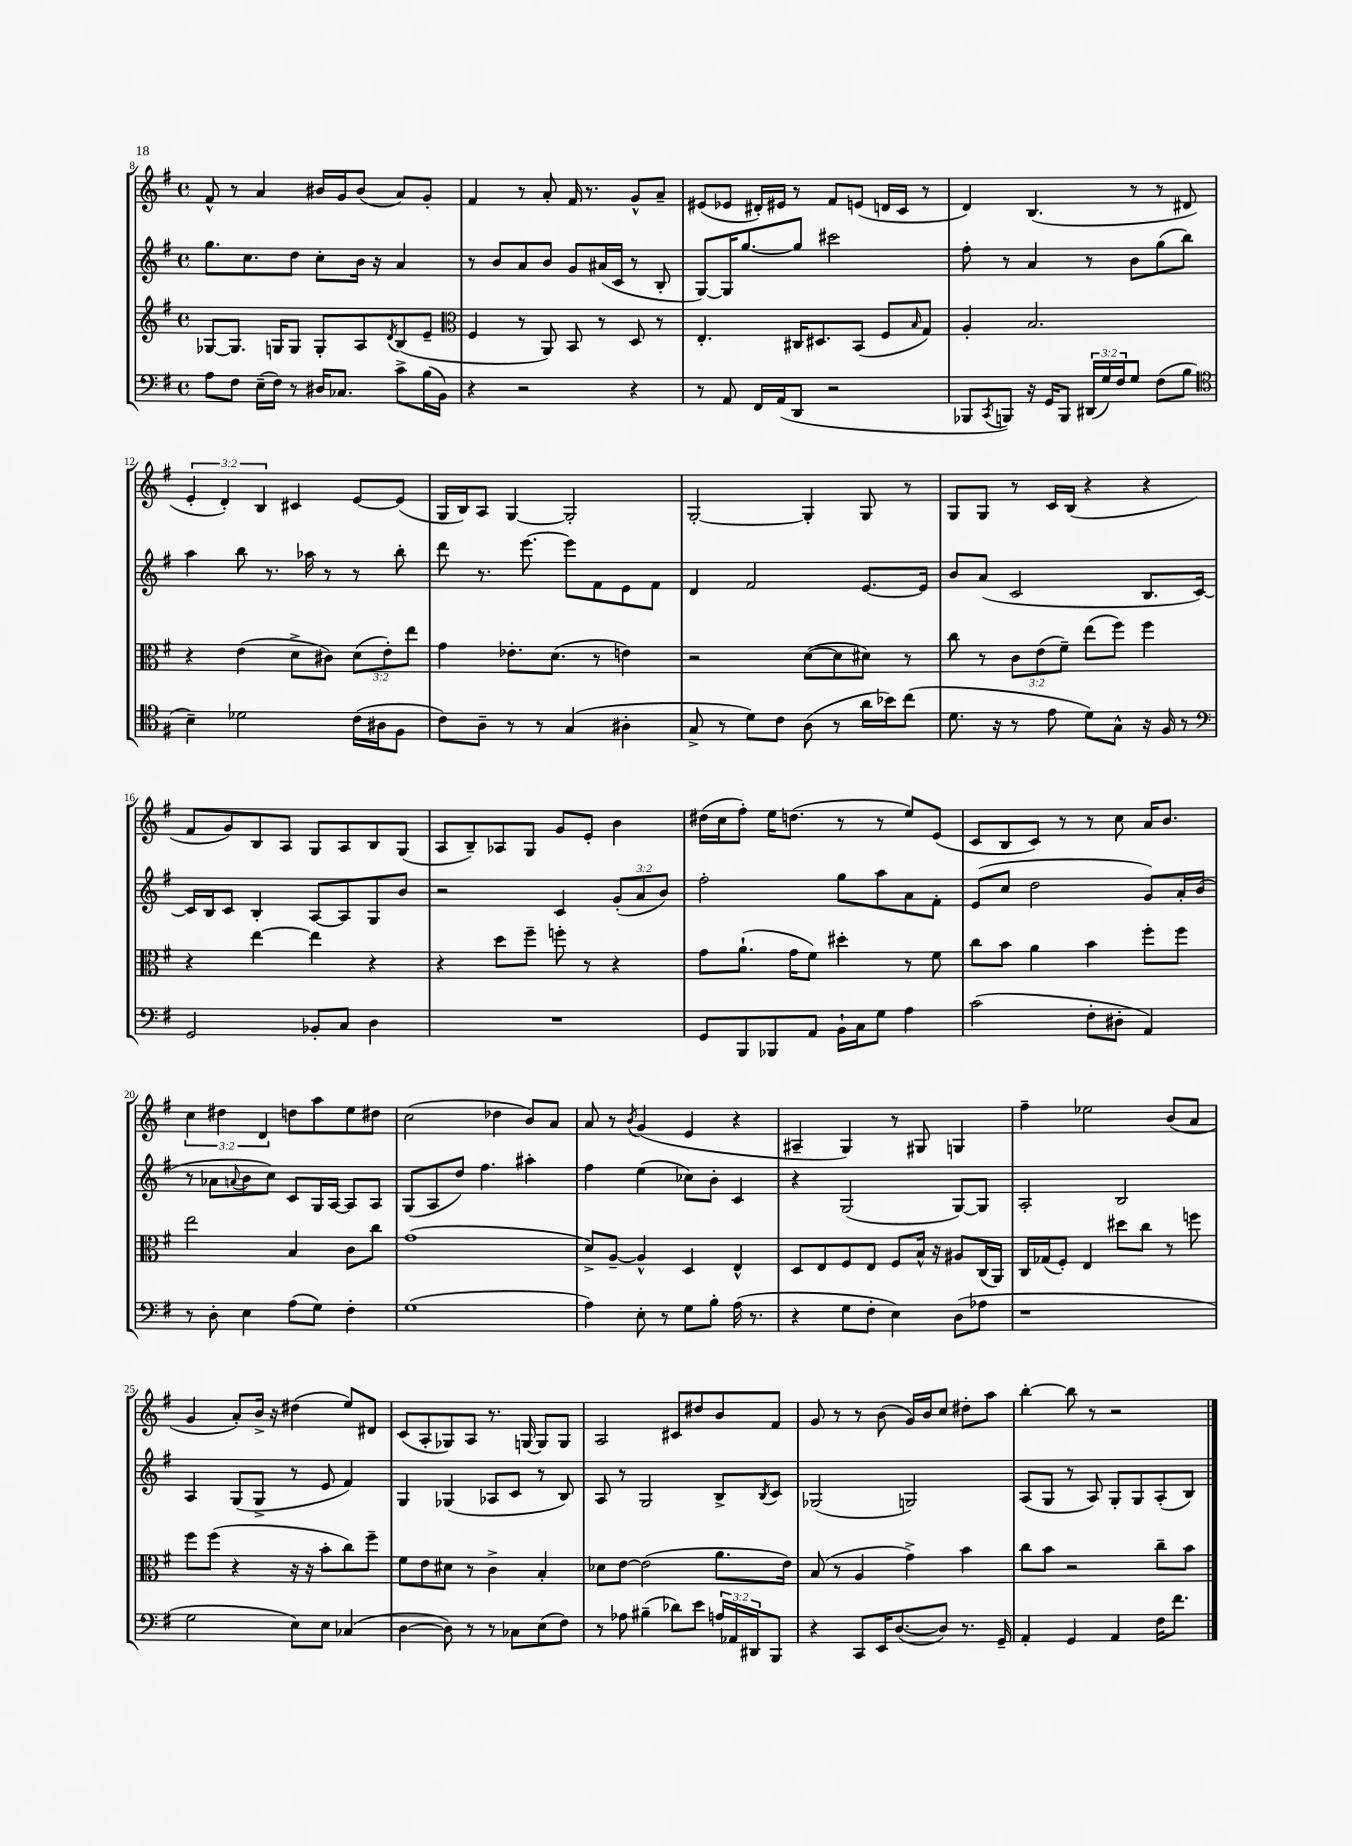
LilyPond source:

<<
\new StaffGroup <<
\new Staff = "s0" {
    \clef treble \key g \major \defaultTimeSignature \time 4/4 \override Staff.TupletNumber.text = #tuplet-number::calc-fraction-text
    fis'8-^ r8 a'4 bis'16 g'16 bis'8( a'8) g'8-. |
    fis'4 r8 a'8-. fis'16 r8. g'8-^ a'8-- |
    eis'8( ees'8 dis'16-.) eis'16 r8 fis'8 e'8( d'16 c'16 r8 |
    d'4) b4.( r8 r8 dis'8 |
    \tuplet 3/2 { e'4-. d'4-.) b4 } cis'4 e'8~ e'8( |
    g16 b16) a8 g4~ g2-. |
    g2~-. g4-. g8 r8 |
    g8 g8 r8 c'16 b16( r4 r4 |
    fis'8 g'8) b8 a8 g8 a8 b8 g8( |
    a8 b8--) aes8 g8 g'8 e'8-. b'4 |
    dis''16( c''16 fis''8-.) e''16 d''8.( r8 r8 e''8) e'8( |
    c'8 b8 c'8) r8 r8 c''8 a'16 b'8. |
    \tuplet 3/2 { c''4 dis''4 d'4 } d''8 a''8 e''8 dis''8 |
    c''2( des''4 b'8) a'8 |
    a'8 r8 \acciaccatura { b'8 } g'4( e'4 r4 |
    ais4-- g4) r8 gis8 g4 |
    fis''4-- ees''2 b'8( a'8 |
    g'4 a'8-.) b'16-> r16 dis''4( e''8) dis'8 |
    c'8( a8-. ges8) a8 r8. g16~ g8 g8 |
    a2 cis'8 dis''8 b'8 fis'8 |
    g'8 r8 r8 b'8( g'16) b'16 c''8 dis''8-. a''8 |
    b''4~-. b''8 r8 r2 \bar "|." |
}
\new Staff = "s1" {
    \clef treble \key g \major \defaultTimeSignature \time 4/4 \override Staff.TupletNumber.text = #tuplet-number::calc-fraction-text
    g''8. c''8. d''8 c''8-. b'16 r16 a'4 |
    r8 b'8 a'8 b'8 g'8 ais'16( c'16 r8 b8-. |
    g8~) g16 g''8.~ g''8 cis'''2 |
    fis''8-. r8 a'4 r8 b'8 g''8( b''8) |
    a''4 b''8 r8. aes''16 r8 r8 b''8-. |
    d'''8 r8. e'''8.~ e'''8 fis'8 e'8 fis'8 |
    d'4 fis'2 e'8.~ e'16 |
    b'8 a'8( c'2 b8. c'16~) |
    c'16 b16 c'8 b4-. a8~ a8 g8 b'8 |
    r2 c'4 \tuplet 3/2 { g'8-.( a'8 b'8) } |
    fis''2-. g''8 a''8 a'8 fis'8-. |
    e'8( c''8 d''2 g'8) a'16-. b'16( |
    r8 aes'8 \appoggiatura { a'8 } b'8 c''8) c'8 g16 a16~ a8 a8 |
    g8( a8 d''8) fis''4. ais''4-. |
    fis''4 e''4( ces''8) b'8-. c'4 |
    r4 g2( g8~) g8 |
    a2-. b2 |
    a4 g8( g8-> r8 e'8 fis'4) |
    g4 ges4( aes8 c'8 r8 b8) |
    a8 r8 g2 b8-> \acciaccatura { b8 } c'8 |
    ges2( g2) |
    a8( g8 r8 a8) g8-. g8 a8-.( b8) \bar "|." |
}
\new Staff = "s2" {
    \clef treble \key g \major \defaultTimeSignature \time 4/4 \override Staff.TupletNumber.text = #tuplet-number::calc-fraction-text
    ges8~ ges8. g16 g8 g8-. a8 \acciaccatura { d'8 } b8( e'8-- |
    \clef alto fis4 r8 a,8) b,8 r8 d8 r8 |
    e4.-. cis16 dis8. b,8( fis8 \grace { b16 } g8) |
    a4-. b2. |
    r4 e'4( d'8-> cis'8) \tuplet 3/2 { d'8( e'8-.) e''8 } |
    g'4 ees'8.-. d'8.( r8 e'4) |
    r2 d'8~( d'8 dis'8) r8 |
    c''8 r8 \tuplet 3/2 { c'8 e'8( fis'8--) } e''8( fis''8) fis''4 |
    r4 e''4~ e''4 r4 |
    r4 d''8 fis''8-- f''8-. r8 r4 |
    g'8 a'8.-!( g'16 fis'8) dis''4-. r8 fis'8 |
    c''8 b'8 a'4 b'4 fis''8-. fis''8 |
    e''2 b4 c'8 c''8 |
    g'1( |
    d'8->) a8~-- a4-^ d4 e4-^ |
    d8 e8 fis8 e8 fis8 b16-^ r16 ais8 c16( a,16) |
    c16 ges16( fis8-.) e4 dis''8 c''8 r8 f''8 |
    fis''8 fis''8( r4 r16 r16 b'8-. c''8) fis''8-- |
    fis'8 e'8 dis'8 r8 c'4-> b4-. |
    des'8 e'8~ e'2( a'8. e'16) |
    b8( r8 a4 g'4->) b'4 |
    c''8 b'8 r2 c''8-- b'8 \bar "|." |
}
\new Staff = "s3" {
    \clef bass \key g \major \defaultTimeSignature \time 4/4 \override Staff.TupletNumber.text = #tuplet-number::calc-fraction-text
    a8 fis8 e16--( fis16) r8 dis16 ces8. c'8-> b16( b,16) |
    r4 r2 r4 |
    r8 a,8 fis,16 a,16( d,8 r2 |
    bes,,8 \acciaccatura { c,8 } b,,8) r16 g,16 b,,8 \tuplet 3/2 { dis,16( g16) fis16 } g8 fis8( b8 |
    \clef tenor b4--) des'2 c'16( ais16 fis8 |
    c'8) a8-- r8 r8 g4( ais4-. |
    g8-> r8 d'8) c'8 a8( r8 a'16 bes'16) c''8( |
    d'8. r16 r8 e'8 d'8) g8-^ r16 fis16 r8 |
    \clef bass g,2 bes,8-. c8 d4 |
    R1 |
    g,8 b,,8 bes,,8 a,8 b,16-! c16 g8 a4 |
    c'2( fis8-. dis8-. a,4) |
    r8 d8-. e4 a8( g8) fis4-. |
    g1( |
    a4) e8-. r8 g8 b8-. a16( r8. |
    r4 g8 fis8-. e4) d8( aes8 |
    r1 |
    g2 e8) e8 ces4( |
    d4~ d8) r8 r8 ces8 e8( fis8) |
    r8 aes8 bis4--( des'8) e'8 \tuplet 3/2 { a16 aes,16 dis,16 } b,,8 |
    r4 c,8 e,16 d8.~( d8) r8. g,16-- |
    a,4-. g,4 a,4 fis16 fis'8. \bar "|." |
}
>>
>>
\layout { \context { \Score currentBarNumber = #8 } }
